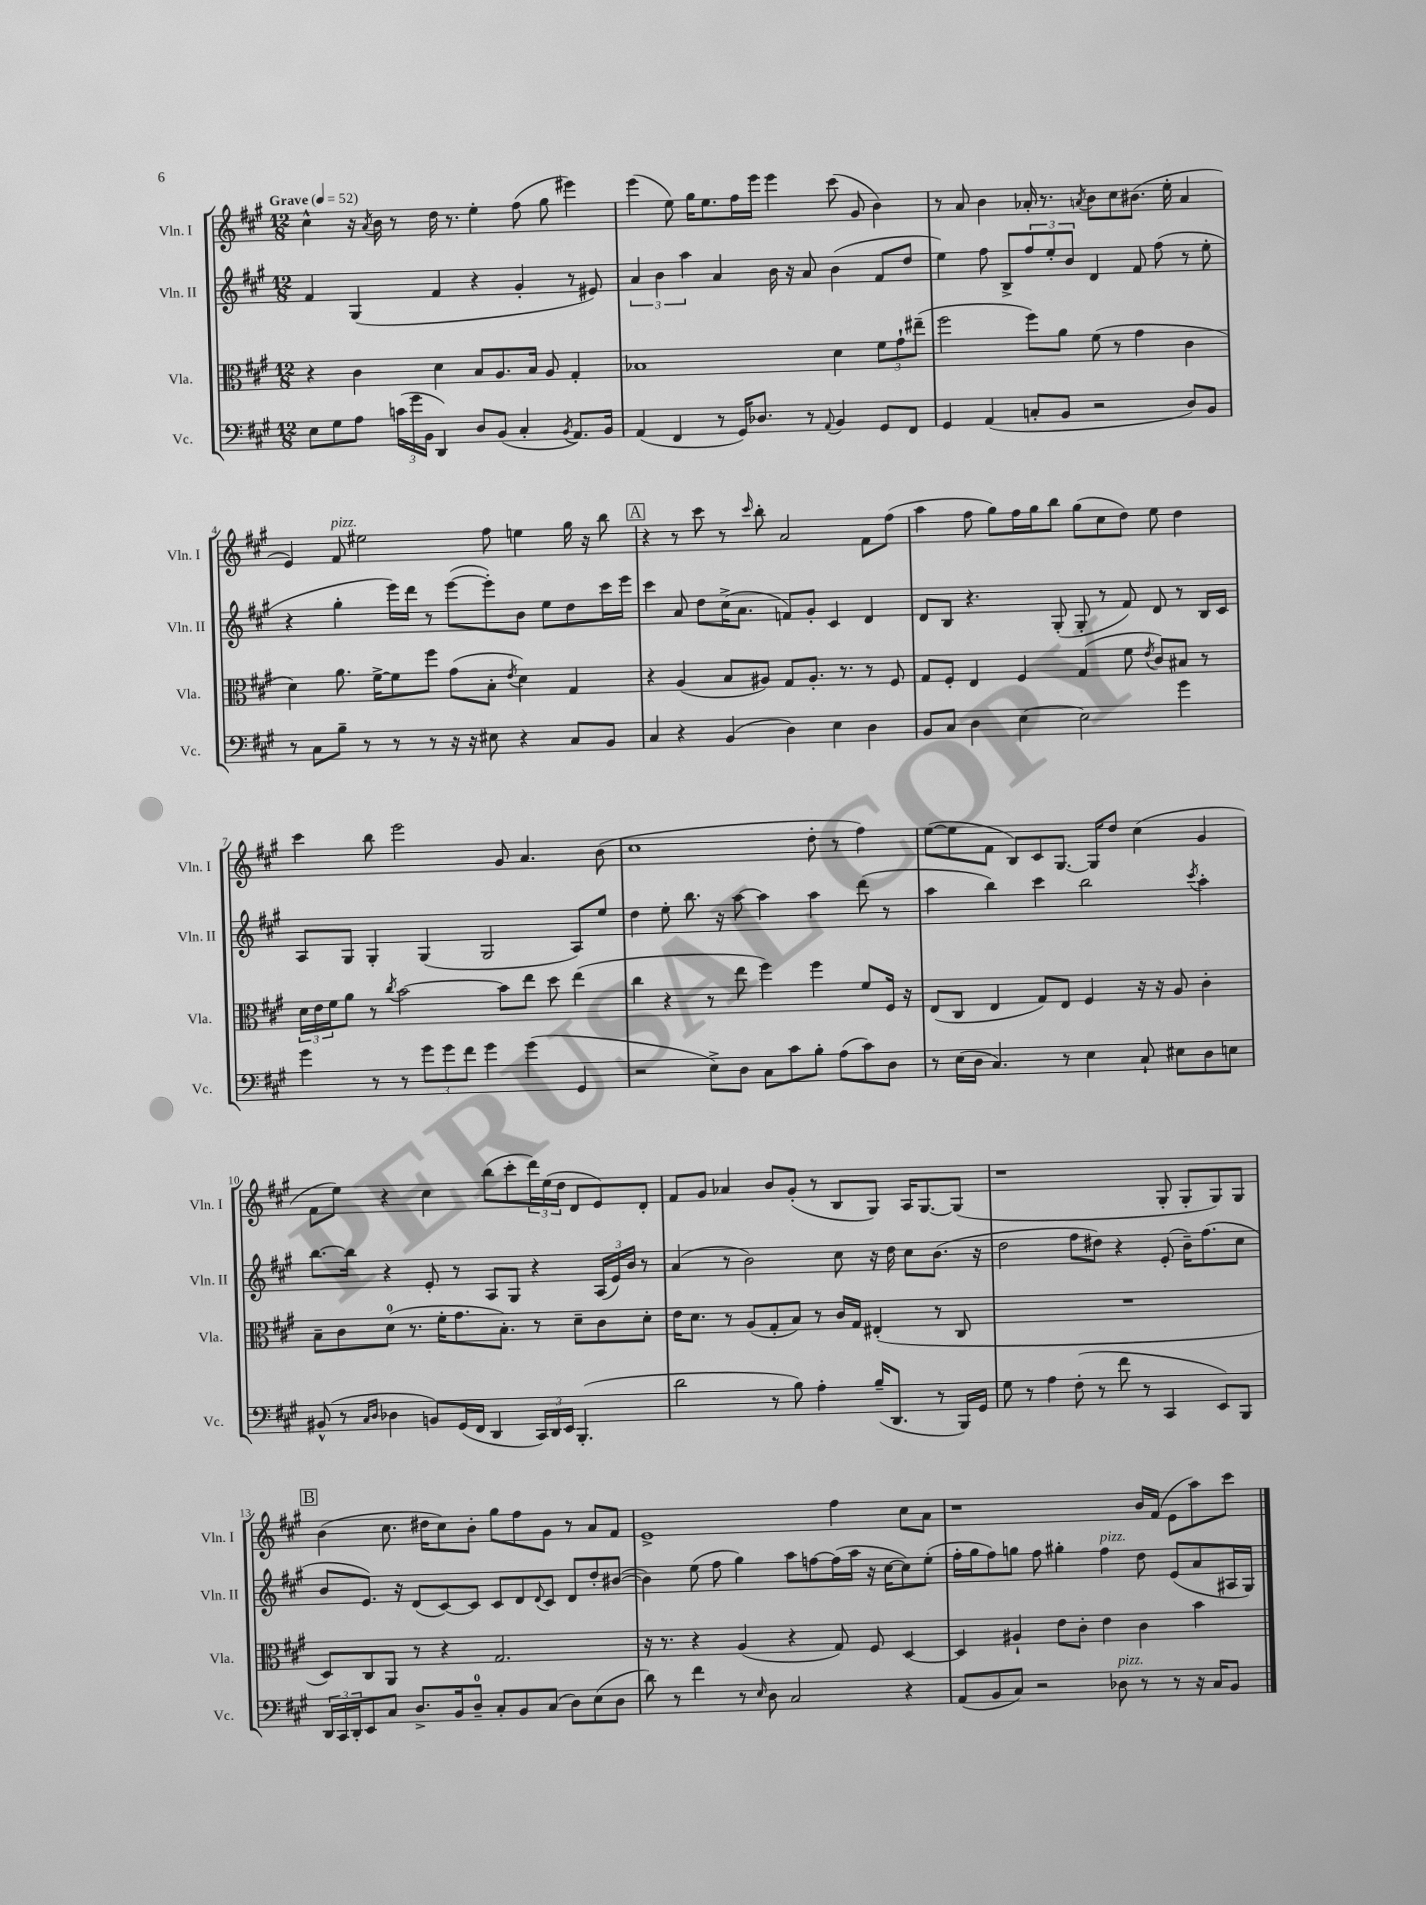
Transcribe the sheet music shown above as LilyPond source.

<<
\new StaffGroup <<
\new Staff = "s0" \with { instrumentName = "Vln. I" shortInstrumentName = "Vln. I" } {
    \clef treble \key a \major \numericTimeSignature \time 12/8 \tempo "Grave" 4 = 52
    cis''4-^ r16 \acciaccatura { a'8 } b'16 r8 d''16 r8. e''4-. fis''8( gis''8 eis'''4) |
    e'''4( e''8) gis''16 e''8. fis''16 e'''16 e'''4 cis'''8( gis'8 b'4) |
    r8 a'8 b'4 aes'16-. r8. \acciaccatura { a'8 } b'8 cis''8 bis'8.( e''16-. a'4 |
    e'4) fis'8^\markup { \italic "pizz." } eis''2 fis''8 e''4 gis''16 r16 b''8 |
    \mark \markup { \box "A" } r4 r8 cis'''8 r8 \grace { cis'''16 } b''8-. a'2 fis'8 fis''8( |
    a''4 fis''8 gis''8) fis''16 gis''16 b''8 gis''8( cis''8 d''8) e''8 d''4 |
    cis'''4 b''8 e'''2 gis'8 a'4. b'8( |
    cis''1 d''8-. r8 fis''4) |
    e''8~( e''8 fis'8 b8) cis'8 gis8.~ gis16 d''8 cis''4( gis'4 |
    fis'8 e''8) r4 cis''4 b''8( cis'''8-. \tuplet 3/2 { d'''16) e''16( d''16 } d'8 e'8) d'8-. |
    fis'8 gis'8 aes'4 b'8 gis'8-.( r8 b8 gis8) a16 gis8.~ gis8( |
    r1 gis8-. gis8-. gis8) gis8 |
    \mark \markup { \box "B" } b'4( cis''8. dis''16 cis''8) b'8-. gis''8 fis''8 gis'8 r8 a'8 fis'8 |
    e'1-> fis''4 cis''8 a'8 |
    r1 b'16 fis'16( e'8 a''8) cis'''8 \bar "|." |
}
\new Staff = "s1" \with { instrumentName = "Vln. II" shortInstrumentName = "Vln. II" } {
    \clef treble \key a \major \numericTimeSignature \time 12/8
    fis'4 gis4( fis'4 r4 gis'4-. r8 eis'8) |
    \tuplet 3/2 { a'4 b'4 a''4 } a'4 b'16 r16 a'8 b'4( fis'8 d''8 |
    e''4) fis''8 b8-> \tuplet 3/2 { fis''8 e''8-. b'8 } d'4 fis'8 fis''8( r8 e''8-. |
    r4 gis''4-. e'''16) d'''16 r8 e'''8~( e'''8-.) b'8 e''8 d''8 cis'''16 e'''16 |
    \mark \markup { \box "A" } cis'''4 a'8 d''8 cis''16->( a'8. f'8) gis'8-. cis'4 d'4 |
    d'8 b8 r4. gis8-.( gis8-. r8 fis'8) d'8 r8 b16 cis'16 |
    a8 gis8 gis4-. gis4( gis2 a8) e''8 |
    d''4 e''8-. b''8. r16 a''8~ a''4 a''4 d'''8( r8 |
    a''4 b''4) cis'''4 b''2 \acciaccatura { cis'''8 } a''4-. |
    b''8.~ b''16 r4 e'8-. r8 a8 gis8 r4 \tuplet 3/2 { a16( e'16) b'16 } r8 |
    a'4( r8 b'2) cis''8 r16 d''16 cis''8 b'8.( r16 |
    d''2 fis''8 dis''8) r4 e'8-.( b'16--) fis''8.( cis''8 |
    \mark \markup { \box "B" } b'8 e'8.) r16 d'8( cis'8~) cis'8 cis'8 d'8 \appoggiatura { d'8 } cis'8 d'8 d''8-. bis'8~( |
    bis'4) e''8( fis''8 gis''4) a''8 f''8~ f''16( a''16 r16 cis''16~ cis''8) e''8-.( |
    fis''16-. gis''16 fis''8) g''8 fis''8 gis''4-. fis''4^\markup { \italic "pizz." } d''8 e'8( a'8 ais16 gis16) \bar "|." |
}
\new Staff = "s2" \with { instrumentName = "Vla." shortInstrumentName = "Vla." } {
    \clef alto \key a \major \numericTimeSignature \time 12/8
    r4 cis'4 d'4 b8 a8. b16 a8 gis4-. |
    bes1 d'4 \tuplet 3/2 { fis'8 gis'8-! eis''8--( } |
    fis''2 fis''8) a'8 fis'8( r8 gis'4 cis'4 |
    d'4) a'8. fis'16~-> fis'8 fis''8 gis'8( b8-. \acciaccatura { e'8 } d'4) gis4 |
    \mark \markup { \box "A" } r4 a4( b8 ais8) gis8 ais8.-. r8. r8 fis8 |
    gis8 fis8-. e4 fis4 gis4( fis'8 \acciaccatura { e'8 } cis'8) bis8 r8 |
    \tuplet 3/2 { d'16 e'16 fis'16 } a'8 r8 \acciaccatura { cis''8 } b'2~ b'8 e''8 d''8 e''4( |
    cis''4 r4 r8 e''8 fis''4) fis''4 fis'8 fis16 r16 |
    e8( cis8 e4 gis8) e8 fis4 r16 r16 a8 cis'4-. |
    b8-- cis'8 d'8-0( r8. fis'16-. gis'8. b8.-.) r8 d'8-- cis'8 d'8-. |
    e'16 d'8. r8 a8( gis8-. b8) r8 cis'16 gis16 eis4-.( r8 cis8 |
    R1. |
    \mark \markup { \box "B" } d8) cis8 a,8 r8 r4 gis2. |
    r16 r8. r4 a4( r4 gis8) fis8 d4~ |
    d4 ais4-! e'8 cis'8-. e'4 cis'4 b'4 \bar "|." |
}
\new Staff = "s3" \with { instrumentName = "Vc." shortInstrumentName = "Vc." } {
    \clef bass \key a \major \numericTimeSignature \time 12/8
    e8 gis8 a8 \tuplet 3/2 { c'16( gis'16 b,16 } d,4) d8 b,8( cis4-. \acciaccatura { b,8 } a,8.) b,16 |
    a,4( fis,4 r8 gis,16) des8. r8 \appoggiatura { a,8 } b,4 gis,8 fis,8 |
    gis,4 a,4( c8-. b,8 r2 d8) b,8 |
    r8 cis8 b8-- r8 r8 r8 r16 r16 eis8 r4 cis8 b,8 |
    \mark \markup { \box "A" } cis4 r4 b,4( d4) e4 d4 |
    b,8 cis8 d4 e4~ e2 gis'4 |
    gis'4 r8 r8 \tuplet 3/2 { gis'8 gis'8 fis'8 } gis'4 gis'4( gis,4 |
    r2 e8->) d8 cis8 cis'8 b8-. a8( cis'8) d8 |
    r8 e16( d16 cis4.) r8 e4 cis8-! eis8 d8 e8 |
    bis,8-^( r8 \grace { cis16 d16 } des4 b,8) gis,16( fis,16 d,4 \tuplet 3/2 { cis,16) d,16 e,16 } b,,4.-.( |
    d'2 r8 b8) a4-. b16--( d,8. r8 b,,16) gis,16 |
    gis8 r8 a4 fis8-.( r8 fis'8 r8 cis,4 e,8) b,,8 |
    \mark \markup { \box "B" } \tuplet 3/2 { d,16 cis,16 d,16-. } e,8 cis8 d8.-> b,16 d8-0-- cis8-. b,8 cis8( d8) e8( d8 |
    d'8) r8 fis'4 r8 \grace { e16 } d8 cis2 r4 |
    a,8( b,8 cis8) r2 des8^\markup { \italic "pizz." } r8 r8 r16 cis16 b,8 \bar "|." |
}
>>
>>
